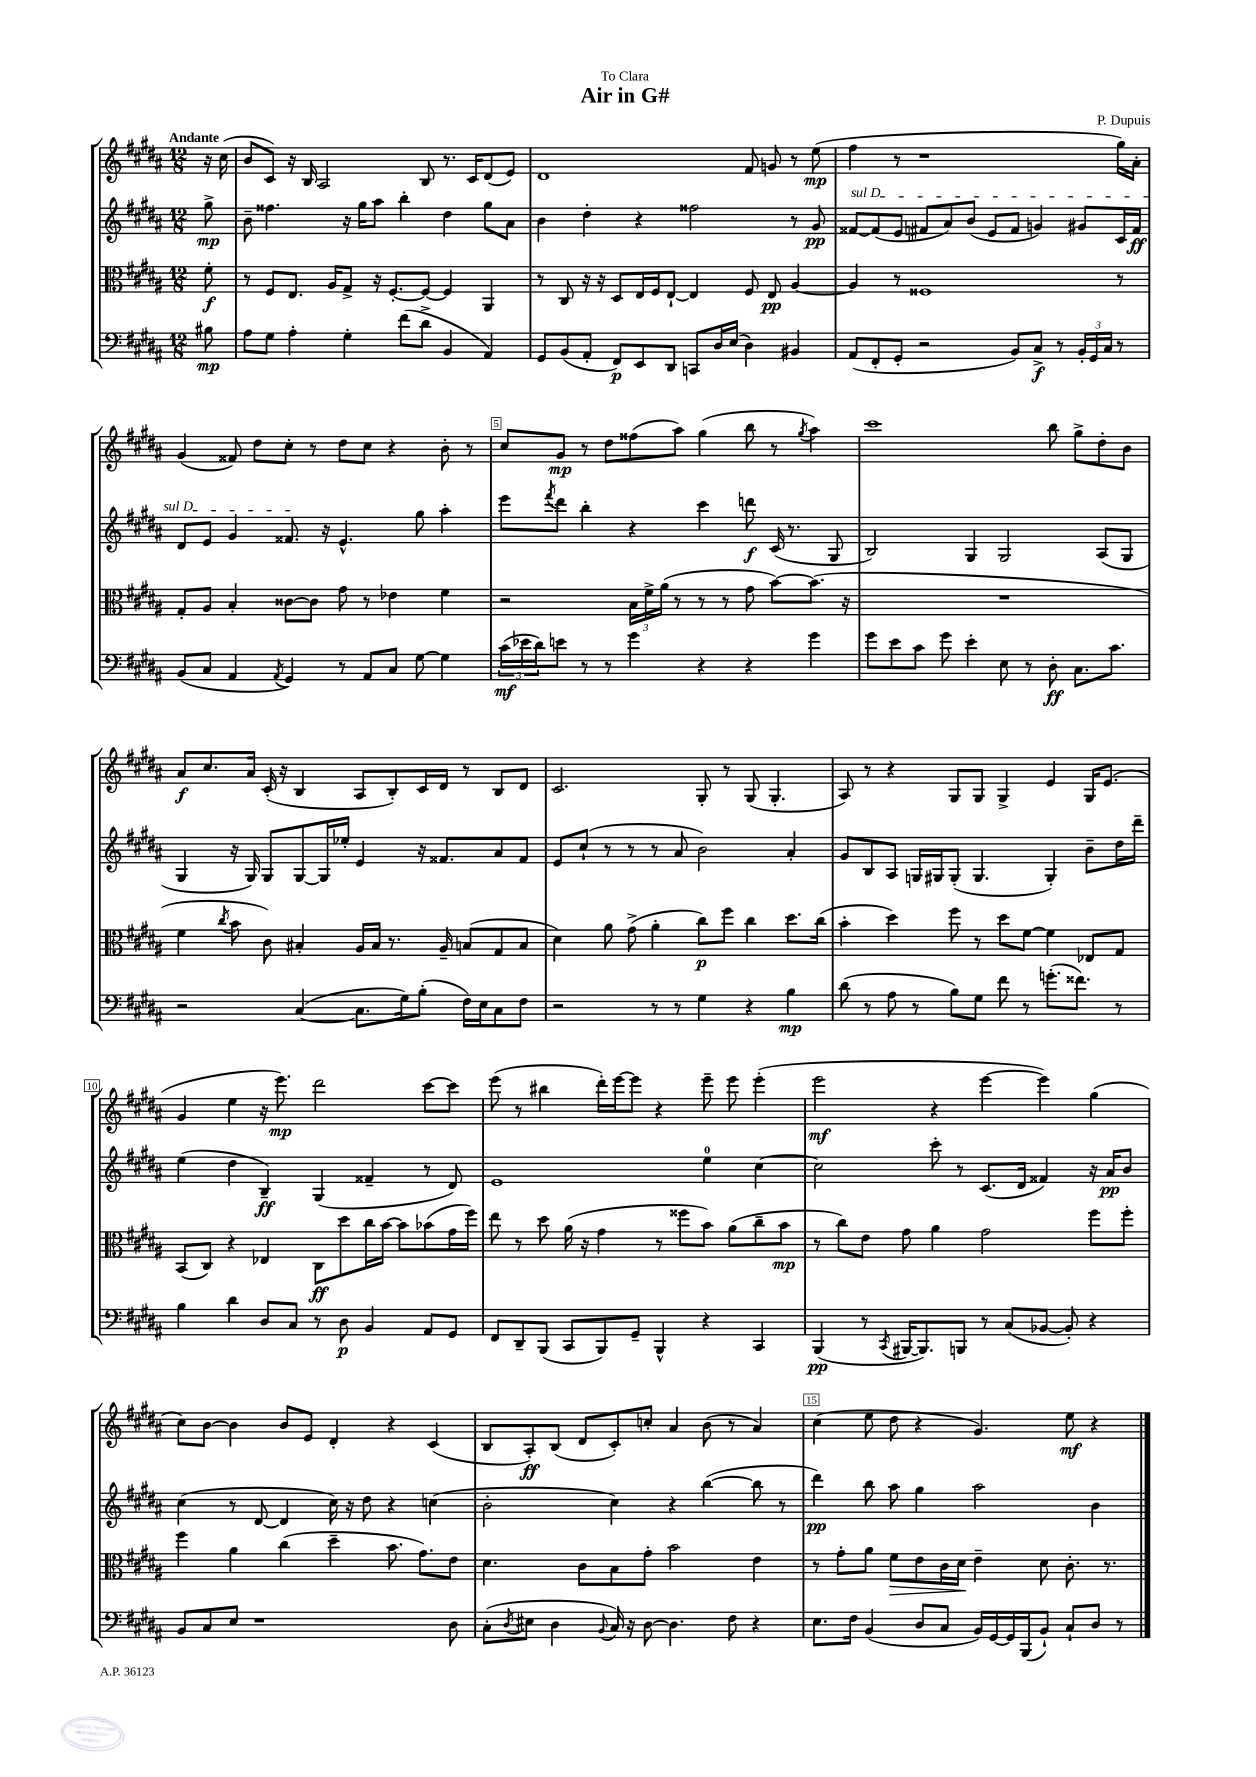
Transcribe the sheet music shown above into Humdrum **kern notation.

**kern	**dynam	**kern	**dynam	**kern	**dynam	**kern	**dynam
*part4	*part4	*part3	*part3	*part2	*part2	*part1	*part1
*staff4	*staff4	*staff3	*staff3	*staff2	*staff2	*staff1	*staff1
*clefF4	*	*clefC3	*	*clefG2	*	*clefG2	*
*k[f#c#g#d#a#]	*	*k[f#c#g#d#a#]	*	*k[f#c#g#d#a#]	*	*k[f#c#g#d#a#]	*
*M12/8	*	*M12/8	*	*M12/8	*	*M12/8	*
=	=	=	=	=	=	=	=
!	!	!	!	!	!	!LO:TX:a:B:t=Andante	!
8B#X\	mp	8f#'\	f	8gg#^\	mp	16r	.
.	.	.	.	.	.	(16cc#\	.
=1	=1	=1	=1	=1	=1	=1	=1
8A#\L	.	8r	.	8b~\	.	8b/L	.
8G#\J	.	8F#/L	.	4.ff##X\	.	8c#/J)	.
4A#'\	.	8.E/J	.	.	.	16r	.
.	.	.	.	.	.	16B/	.
.	.	.	.	.	.	2A#/	.
.	.	16A#/KL	.	.	.	.	.
4G#'\	.	8G#^/J	.	16r	.	.	.
.	.	.	.	16gg#\KL	.	.	.
.	.	16r	.	8aa#\J	.	.	.
.	.	[8.F#'/L	.	.	.	.	.
(8f#\L	.	.	.	4bb'\	.	.	.
8d#^\J	.	8F#/J_	.	.	.	8B/	.
4BB/	.	4F#/]	.	4dd#\	.	8.r	.
.	.	.	.	.	.	16c#/KL	.
4AA#/)	.	4AA#/	.	8gg#\L	.	(8d#/	.
.	.	.	.	8a#\J	.	8e/J)	.
=2	=2	=2	=2	=2	=2	=2	=2
8GG#/L	.	8r	.	4b\	.	1d#	.
(8BB/	.	8C#/	.	.	.	.	.
8AA#'/J	.	16r	.	4dd#'\	.	.	.
.	.	16r	.	.	.	.	.
8FF#/L)	p	8D#/L	.	.	.	.	.
8EE/	.	16E/L	.	4r	.	.	.
.	.	16F#/J	.	.	.	.	.
8DD#/J	.	[8E`/J	.	.	.	.	.
8CCn/L	.	4E/]	.	2ff##X\	.	.	.
16D#/L	.	.	.	.	.	.	.
(16E/JJ	.	.	.	.	.	.	.
4D#\)	.	8F#/	.	.	.	8f#/	.
.	.	8E/	pp	.	.	8gn/	.
4BB#X/	.	[4A#/	.	8r	.	8r	.
.	.	.	.	8g#/	pp	(8ee\	mp
=3	=3	=3	=3	=3	=3	=3	=3
!	!	!	!	!LO:TX:a:i:t=sul D	!	!	!
(8AA#/L	.	4A#/]	.	[8f##X/L	.	4ff#\	.
8FF#'/	.	.	.	(8f##/]	.	.	.
8GG#'/J	.	8r	.	8e/J	.	8r	.
2r	.	1F##X	.	8f#X/L	.	1r	.
.	.	.	.	8a#/)	.	.	.
.	.	.	.	(8b/J	.	.	.
.	.	.	.	8e/L	.	.	.
8BB/L)	.	.	.	8f#/J	.	.	.
8C#^/J	f	.	.	4gn/)	.	.	.
8r	.	.	.	.	.	.	.
24BB'/LL	.	.	.	8g#X/L	.	.	.
24GG#/	.	.	.	.	.	.	.
24C#/JJ	.	.	.	.	.	.	.
8r	.	8r	.	16c#/L	.	16gg#\LL)	.
.	.	.	.	16f#/JJ	ff	16a#'\JJ	.
!!LO:LB:g=z
=4	=4	=4	=4	=4	=4	=4	=4
(8BB/L	.	8G#'/L	.	8d#/L	.	(4g#/	.
8C#/J	.	8A#/J	.	8e/J	.	.	.
4AA#/	.	4B'/	.	4g#/	.	8f##X/)	.
.	.	.	.	.	.	8dd#\L	.
8qAA#/	.	.	.	.	.	.	.
4GG#/)	.	[8c##X\L	.	8.f##X/	.	8cc#'\J	.
.	.	8c##\J]	.	.	.	8r	.
.	.	.	.	16r	.	.	.
8r	.	8g#\	.	4.e^^/	.	8dd#\L	.
8AA#/L	.	8r	.	.	.	8cc#\J	.
8C#/J	.	4e-X\	.	.	.	4r	.
[8G#\	.	.	.	8gg#\	.	.	.
4G#\]	.	4f#\	.	4aa#'\	.	8b'\	.
.	.	.	.	.	.	8r	.
=5	=5	=5	=5	=5	=5	=5	=5
(24c#\LL	mf	2r	.	8eee\L	.	8cc#/L	.
24e-X\	.	.	.	.	.	.	.
24d#\J)	.	.	.	.	.	.	.
.	.	.	.	8qfff#/	.	.	.
8en\J	.	.	.	8ddd#\J	.	8g#/J	mp
8r	.	.	.	4bb'\	.	8r	.
8r	.	.	.	.	.	8dd#\L	.
4g#\	.	24B\LL	.	4r	.	(8ff##X\	.
.	.	24f#^\	.	.	.	.	.
.	.	(24a#\JJ	.	.	.	.	.
.	.	8r	.	.	.	8aa#\J)	.
4r	.	8r	.	4ccc#\	.	(4gg#\	.
.	.	8r	.	.	.	.	.
4r	.	8g#\	.	8dddn\	f	8bb\	.
.	.	[8b\L)	.	(16c#/	.	8r	.
.	.	.	.	8.r	.	.	.
.	.	.	.	.	.	8qgg#/	.
4g#\	.	(8.b\J]	.	.	.	4aa#\)	.
.	.	.	.	8G#/	.	.	.
.	.	16r	.	.	.	.	.
=6	=6	=6	=6	=6	=6	=6	=6
8g#\L	.	1.r	.	2B/)	.	1ccc#	.
8e\	.	.	.	.	.	.	.
8c#\J	.	.	.	.	.	.	.
8g#\	.	.	.	.	.	.	.
4e'\	.	.	.	4G#/	.	.	.
8E\	.	.	.	2G#/	.	.	.
8r	.	.	.	.	.	.	.
8D#'\	ff	.	.	.	.	8bb\	.
8.C#\L	.	.	.	.	.	8gg#^\L	.
.	.	.	.	(8A#/L	.	8dd#'\	.
8.c#\J	.	.	.	.	.	.	.
.	.	.	.	8G#/J	.	8b\J	.
!!LO:LB:g=z
=7	=7	=7	=7	=7	=7	=7	=7
2r	.	4f#\	.	4G#/	.	8a#/L	f
.	.	.	.	.	.	8.cc#/	.
.	.	8qcc#/	.	.	.	.	.
.	.	8b\	.	16r	.	.	.
.	.	.	.	16G#/)	.	16a#/Jk	.
.	.	8c#\)	.	8G#/L	.	(16c#'/	.
.	.	.	.	.	.	16r	.
([4C#/	.	4B#X'/	.	[8G#/	.	4B/	.
.	.	.	.	16G#/L]	.	.	.
.	.	.	.	16ee-X'/JJ	.	.	.
8.C#\L]	.	16A#/LL	.	4e/	.	8A#/L	.
.	.	16B#/JJ	.	.	.	.	.
.	.	8.r	.	.	.	8B'/)	.
16G#\k)	.	.	.	.	.	.	.
(8B'\J	.	.	.	16r	.	16c#/L	.
.	.	16A#~/	.	8.f##X/L	.	16d#/JJ	.
16F#\LL)	.	(8Bn/L	.	.	.	8r	.
16E\J	.	.	.	.	.	.	.
8C#\	.	8G#/	.	8a#/	.	8B/L	.
8F#\J	.	8B/J	.	8f##/J	.	8d#/J	.
=8	=8	=8	=8	=8	=8	=8	=8
2r	.	4d#\)	.	8e/L	.	2.c#/	.
.	.	.	.	(8cc#`/J	.	.	.
.	.	8a#\	.	8r	.	.	.
.	.	(8g#^\	.	8r	.	.	.
8r	.	4a#'\	.	8r	.	.	.
8r	.	.	.	8a#/	.	.	.
4G#\	.	8cc#\L)	p	2b\)	.	8G#'/	.
.	.	8ff#\J	.	.	.	8r	.
4r	.	4cc#\	.	.	.	(8G#/	.
.	.	.	.	.	.	4.G#'/	.
4B\	mp	8.dd#\L	.	4a#'/	.	.	.
.	.	(16cc#\Jk	.	.	.	.	.
=9	=9	=9	=9	=9	=9	=9	=9
(8d#\	.	4b'\	.	8g#/L	.	8A#/)	.
8r	.	.	.	8B/	.	8r	.
8A#\	.	4dd#\)	.	8A#/J	.	4r	.
8r	.	.	.	16Gn/LL	.	.	.
.	.	.	.	16G#X/J	.	.	.
8B\L)	.	8ff#\	.	(8G#'/J	.	8G#/L	.
8G#\J	.	8r	.	4.G#/	.	8G#/J	.
8f#\	.	8dd#\L	.	.	.	4G#^/	.
8r	.	[8f#\J	.	.	.	.	.
(8.gn'\L	.	4f#\]	.	4G#'/)	.	4e/	.
8.f##X\J)	.	.	.	.	.	.	.
.	.	8E-X/L	.	8b~\L	.	16G#/KL	.
.	.	.	.	.	.	(8.e/J	.
8r	.	8G#/J	.	16dd#\L	.	.	.
.	.	.	.	16ddd#~\JJ	.	.	.
!!LO:LB:g=z
=10	=10	=10	=10	=10	=10	=10	=10
4B\	.	(8BB/L	.	(4ee\	.	4g#/	.
.	.	8C#/J)	.	.	.	.	.
4d#\	.	4r	.	4dd#\	.	4ee\	.
8D#/L	.	4E-X/	.	4B~/)	ff	16r	.
.	.	.	.	.	.	8.eee\)	mp
8C#/J	.	.	.	.	.	.	.
8r	.	8C#\L	ff	(4G#/	.	2ddd#\	.
8D#\	p	8dd#\	.	.	.	.	.
4BB/	.	16cc#\L	.	4f##X~/	.	.	.
.	.	[16b\JJ	.	.	.	.	.
.	.	8b\L]	.	.	.	.	.
8AA#/L	.	(8b-X\	.	8r	.	[8ccc#\L	.
8GG#/J	.	16g#\L	.	8d#/)	.	8ccc#\J]	.
.	.	16ff#\JJ)	.	.	.	.	.
=11	=11	=11	=11	=11	=11	=11	=11
8FF#/L	.	8ee\	.	1e	.	(8eee\	.
8DD#~/	.	8r	.	.	.	8r	.
(8BBB/J	.	8dd#\	.	.	.	4bb#X\	.
8CC#/L	.	(16a#\	.	.	.	.	.
.	.	16r	.	.	.	.	.
8BBB/)	.	4g#\	.	.	.	16ddd#'\LL)	.
.	.	.	.	.	.	[16eee\J	.
8GG#~/J	.	.	.	.	.	8eee\J]	.
4BBB^^/	.	8r	.	.	.	4r	.
.	.	8ff##X\L	.	.	.	.	.
4r	.	8b\J)	.	4ee\	.	8eee~\	.
.	.	(8a#\L	.	.	.	8eee\	.
4CC#/	.	8cc#~\	.	[4cc#\	.	(4eee'\	.
.	.	8b\J	mp	.	.	.	.
=12	=12	=12	=12	=12	=12	=12	=12
(4BBB/	pp	8r	.	2cc#\]	.	2eee\	mf
.	.	8cc#\L)	.	.	.	.	.
8r	.	8e\J	.	.	.	.	.
8qCC#/	.	.	.	.	.	.	.
[16BBB#X/KL	.	8g#\	.	.	.	.	.
8.BBB#/])	.	.	.	.	.	.	.
.	.	4a#\	.	8ccc#'\	.	4r	.
8BBBn/J	.	.	.	8r	.	.	.
8r	.	2g#\	.	(8.c#/L	.	[4eee\	.
(8C#/L	.	.	.	.	.	.	.
.	.	.	.	16d#/Jk	.	.	.
[8BB-X/J	.	.	.	4f##X/)	.	4eee\])	.
8BB-'/])	.	.	.	.	.	.	.
4r	.	8ff#\L	.	16r	.	(4gg#\	.
.	.	.	.	16a#/KL	pp	.	.
.	.	8ff#'\J	.	8b/J	.	.	.
!!LO:LB:g=z
=13	=13	=13	=13	=13	=13	=13	=13
8BB/L	.	4ff#\	.	(4cc#\	.	8cc#\L)	.
8C#/	.	.	.	.	.	[8b\J	.
8E/J	.	4a#\	.	8r	.	4b\]	.
1r	.	.	.	[8d#/	.	.	.
.	.	(4cc#\	.	4d#/]	.	8b/L	.
.	.	.	.	.	.	8e/J	.
.	.	4dd#~\	.	16cc#\)	.	4d#'/	.
.	.	.	.	16r	.	.	.
.	.	.	.	8dd#\	.	.	.
.	.	8.b\	.	4r	.	4r	.
.	.	8.g#\L)	.	.	.	.	.
.	.	.	.	(4ccn\	.	(4c#/	.
8D#\	.	8e\J	.	.	.	.	.
=14	=14	=14	=14	=14	=14	=14	=14
(8C#'\L	.	4.d#\	.	2b'\	.	8B/L	.
8qD#/	.	.	.	.	.	.	.
8E#X\J	.	.	.	.	.	8A#'/)	ff
4D#\	.	.	.	.	.	(8B/J	.
.	.	8c#\L	.	.	.	8d#/L	.
8qqBB/	.	.	.	.	.	.	.
16C#/)	.	8B\	.	4cc#\)	.	8c#'/)	.
16r	.	.	.	.	.	.	.
[8D#\	.	8g#'\J	.	.	.	8ccn'/J	.
4.D#\]	.	2b\	.	4r	.	4a#/	.
.	.	.	.	([4bb\	.	(8b\	.
8F#\	.	.	.	.	.	8r	.
4r	.	4e\	.	8bb\]	.	4a#/)	.
.	.	.	.	8r	.	.	.
=15	=15	=15	=15	=15	=15	=15	=15
8.E\L	.	8r	.	4ddd#\)	pp	(4cc#\	.
.	.	8g#'\L	.	.	.	.	.
16F#\Jk	.	.	.	.	.	.	.
(4BB/	.	8a#\J	.	8bb\	.	8ee\	.
!	!	!	!LO:HP:b	!	!	!	!
.	.	8f#\L	>	8aa#\	.	8dd#\	.
8D#/L	.	8e\	.	4gg#\	.	4r	.
8C#/J	.	16c#\L	.	.	.	.	.
.	.	16d#\JJ	.	.	.	.	.
16BB/LL)	.	4e~\	]	2aa#\	.	4.g#/)	.
[16GG#/	.	.	.	.	.	.	.
16GG#/]	.	.	.	.	.	.	.
(16BBB/J	.	.	.	.	.	.	.
8BB`/J)	.	8d#\	.	.	.	.	.
8C#`/L	.	8.c#'\	.	.	.	8ee\	mf
8D#/J	.	.	.	4b\	.	4r	.
.	.	8.r	.	.	.	.	.
8r	.	.	.	.	.	.	.
==	==	==	==	==	==	==	==
*-	*-	*-	*-	*-	*-	*-	*-
